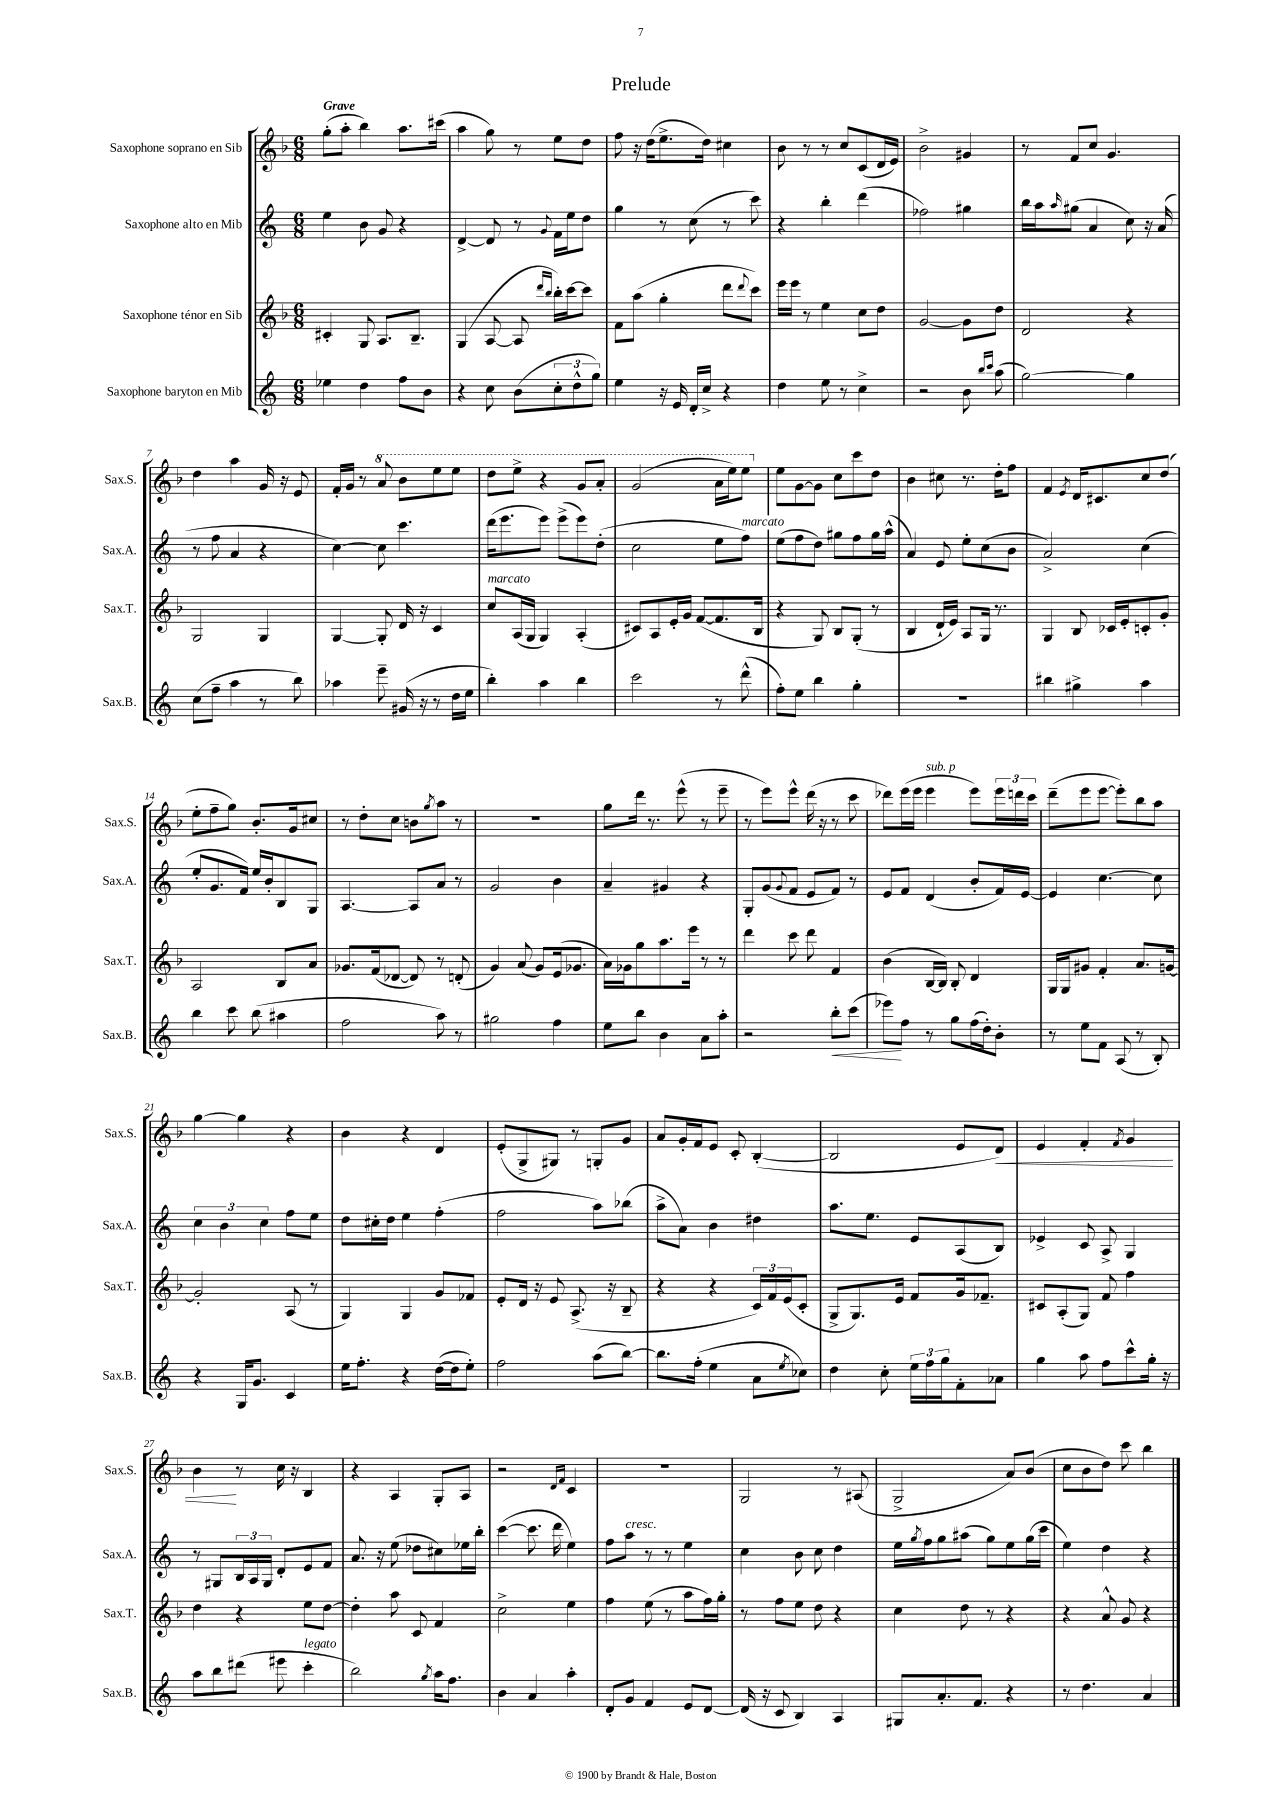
\header { title = "Prelude" }
<<
\new StaffGroup <<
\new Staff = "s0" \with { instrumentName = "Saxophone soprano en Sib" shortInstrumentName = "Sax.S." } {
    \clef treble \key f \major \numericTimeSignature \time 6/8 \tempo "Grave"
    g''8-.( a''8-. bes''4) a''8. cis'''16( |
    a''4 g''8) r8 e''8 d''8 |
    f''8 r16 d''16( e''8.-> d''16) cis''4 |
    bes'8 r8 r8 c''8 c'8( d'16 e'16) |
    bes'2-> gis'4 |
    r8 f'8 c''8 g'4. |
    d''4 a''4 g'16 r16 e'8 |
    f'16-. g'16 r8 \ottava #1 a''8 bes''8 e'''8 e'''8 |
    d'''8 e'''8-> r4 g''8 a''8-. |
    g''2( a''16 e'''16) e'''8 \ottava #0 |
    e''8 g'8~ g'8 c''8 c'''8 d''8 |
    bes'4 cis''8 r8. d''16-. f''8 |
    f'4 \acciaccatura { e'8 } d'16 cis'8. c''8 d''8( |
    e''8-. f''8-- g''8) bes'8.-. g'16 cis''8 |
    r8 d''8-. c''8 b'8 \acciaccatura { g''8 } a''8 r8 |
    R2. |
    g''8 d'''16 r8. e'''8-^( r8 e'''8-- |
    r8 e'''8) e'''8-^ d'''16( r16 r8 c'''8 |
    des'''8) e'''16( e'''16 e'''4^\markup { \italic "sub. p" } e'''8) \tuplet 3/2 { e'''16 d'''16 c'''16 } |
    d'''8--( e'''8 e'''8~ e'''8-.) bes''8 a''8 |
    g''4~ g''4 r4 |
    bes'4 r4 d'4 |
    e'8-.( g8-> gis8) r8 g8-. g'8 |
    a'8 g'16-. f'16 e'8 c'8-. bes4~-.( |
    bes2 e'8 d'8\<) |
    e'4 f'4-. \acciaccatura { f'8 } g'4 |
    bes'4\! r8 c''16 r16 bes4 |
    r4 a4 g8-. a8 |
    r2 \grace { d'16 f'16 } c'4 |
    R2. |
    g2 r8 ais8( |
    g2-> a'8) bes'8( |
    c''8 bes'8 d''8) c'''8 bes''4 \bar "|." |
}
\new Staff = "s1" \with { instrumentName = "Saxophone alto en Mib" shortInstrumentName = "Sax.A." } {
    \clef treble \key c \major \numericTimeSignature \time 6/8
    e''4 b'8 g'8 r4 |
    d'4~-> d'8 r8 \appoggiatura { g'8 } f'16 e''16 d''8 |
    g''4 r8 c''8( r8 c'''8) |
    r4 b''4-. d'''4( |
    fes''2) gis''4 |
    b''16 a''16 \grace { a''16 } gis''8( a'4 c''8) r16 a'16( |
    r8 f''8 a'4 r4 |
    c''4~) c''8 c'''4. |
    d'''16( e'''8. e'''8) e'''8->( e'''8) d''8-.( |
    c''2 e''8 f''8^\markup { \italic "marcato" }) |
    e''8( f''8 d''8) gis''8 f''8 gis''16 a''16-^( |
    a'4) e'8 e''8-. c''8( b'8 |
    a'2->) c''4( |
    e''8-. g'8. f'16) e''16 b'16-. b8 g8 |
    a4.~ a8 a'8 r8 |
    g'2 b'4 |
    a'4-- gis'4 r4 |
    g8-. g'8( \appoggiatura { g'8 } f'8 e'8 f'8) r8 |
    e'8 f'8 d'4( b'8-. f'16) e'16~ |
    e'4 c''4.~ c''8 |
    \tuplet 3/2 { c''4 b'4 c''4 } f''8 e''8 |
    d''8 cis''16-. d''16 e''4 f''4-.( |
    f''2 a''8) bes''8( |
    a''8-> a'8) b'4 dis''4 |
    a''8. e''8. e'8 a8( b8) |
    ees'4-> c'8 a8-> g4 |
    r8 gis8 \tuplet 3/2 { b16 a16 gis16 } d'8-. e'8 f'8 |
    a'8. r16 e''8( des''8 cis''8) ees''16 b''16-. |
    c'''4~( c'''8. d'''16 e''4) |
    f''8 a''8^\markup { \italic "cresc." } r8 r8 e''4 |
    c''4 b'8 c''8 d''4 |
    e''16 \acciaccatura { g''8 } f''16 g''8 ais''8( g''8) e''8 g''16( c'''16 |
    e''4) d''4 r4 \bar "|." |
}
\new Staff = "s2" \with { instrumentName = "Saxophone ténor en Sib" shortInstrumentName = "Sax.T." } {
    \clef treble \key f \major \numericTimeSignature \time 6/8
    cis'4-. g8 a8. bes8.-- |
    g4( a8~ a8 \grace { d'''16 bes''16 } bes''16-.) c'''16~ c'''8 |
    f'8 a''8( g''4-. d'''8 \appoggiatura { d'''8 } c'''8) |
    e'''16 e'''16 r8 e''4 c''8 d''8 |
    g'2~ g'8 d''8 |
    d'2 r4 |
    g2 g4 |
    g4~ g8-. d'16 r16 c'4 |
    c''8^\markup { \italic "marcato" } a16( g16 g4) a4-.( |
    cis'8) a8 e'16-. g'16 f'8~( f'8. bes16 |
    r4 g8) bes8 g8-.( r8 |
    bes4 d'16-! e'16) a8 g16 r8. |
    g4 bes8 ces'16 e'16-. c'8-. g'8-. |
    a2 bes8 a'8 |
    ges'8. f'16( des'8~ des'8) r8 d'8-.( |
    g'4) a'8( g'8) e'16( ges'8. |
    a'16) ges'16 g''8 a''8. e'''16 r8 r8 |
    d'''4 c'''8 d'''8 f'4 |
    bes'4( bes16~ bes16) bes8-. d'4 |
    g16 g16 gis'8 f'4-. a'8. g'16~ |
    g'2-. a8( r8 |
    g4) g4 g'8 fes'8 |
    e'8-. d'16 r16 e'8 a8.->( r16 bes8-- |
    r4 r4 \tuplet 3/2 { c'16) f'16 e'16( } c'8-. |
    g8-> g8.) e'16 f'8 g'16 fes'8.-- |
    cis'8 a8-.( g8) f'8 f''4 |
    d''4 r4 e''8 d''8~ |
    d''4-. a''8 c'8 f'4 |
    c''2-> e''4 |
    f''4 e''8( r8 a''8 f''16) g''16-. |
    r8 f''8 e''8 d''8 r4 |
    c''4 d''8 r8 r4 |
    r4 a'8-^ g'8 r4 \bar "|." |
}
\new Staff = "s3" \with { instrumentName = "Saxophone baryton en Mib" shortInstrumentName = "Sax.B." } {
    \clef treble \key c \major \numericTimeSignature \time 6/8
    ees''4 d''4 f''8 b'8 |
    r4 c''8 b'8( \tuplet 3/2 { c''8-. d''8-^ g''8) } |
    e''4 r16 e'16 d'16-. c''16-> r4 |
    d''4 e''8 r8 c''4-> |
    r2 b'8 \grace { b''16 c'''16 } a''8( |
    g''2~) g''4 |
    c''8( f''8-- a''4 r8 b''8) |
    aes''4 e'''8-- gis'16( r16 r8 d''16 e''16 |
    b''4-.) a''4 b''4 |
    c'''2 r8 d'''8-^( |
    f''8-.) e''8 b''4 g''4-. |
    R2. |
    bis''4 gis''4-> a''4 |
    b''4 c'''8 b''8( ais''4 |
    f''2 a''8) r8 |
    gis''2 f''4 |
    e''8 b''8 b'4 a'8 a''8-. |
    r2 b''8-.\< c'''8( |
    ees'''8\!) f''8 r8 g''8 f''16( d''16-.) b'8-. |
    r8 e''8 f'8 a8( r8 b8-.) |
    r4 g16 g'8. c'4 |
    e''16 f''8.-. r4 d''16~( d''16 e''8-.) |
    f''2 a''8( b''8~) |
    b''8. f''16-.( e''4 a'8 \acciaccatura { e''8 } ces''8) |
    d''4 c''8-. \tuplet 3/2 { e''16 f''16 g''16 } f'8-. aes'8 |
    g''4 a''8 f''8 c'''8-^ g''16-. r16 |
    a''8 b''8 dis'''8( eis'''8 c'''4-.^\markup { \italic "legato" } |
    b''2) \acciaccatura { g''8 } a''16 f''8. |
    b'4 a'4 a''4-. |
    d'8-. g'8 f'4 e'8 d'8~ |
    d'16( r16 c'8 b4) a4 |
    gis8 a'8.-. f'8. r4 |
    r8 d''4. a'4 \bar "|." |
}
>>
>>
